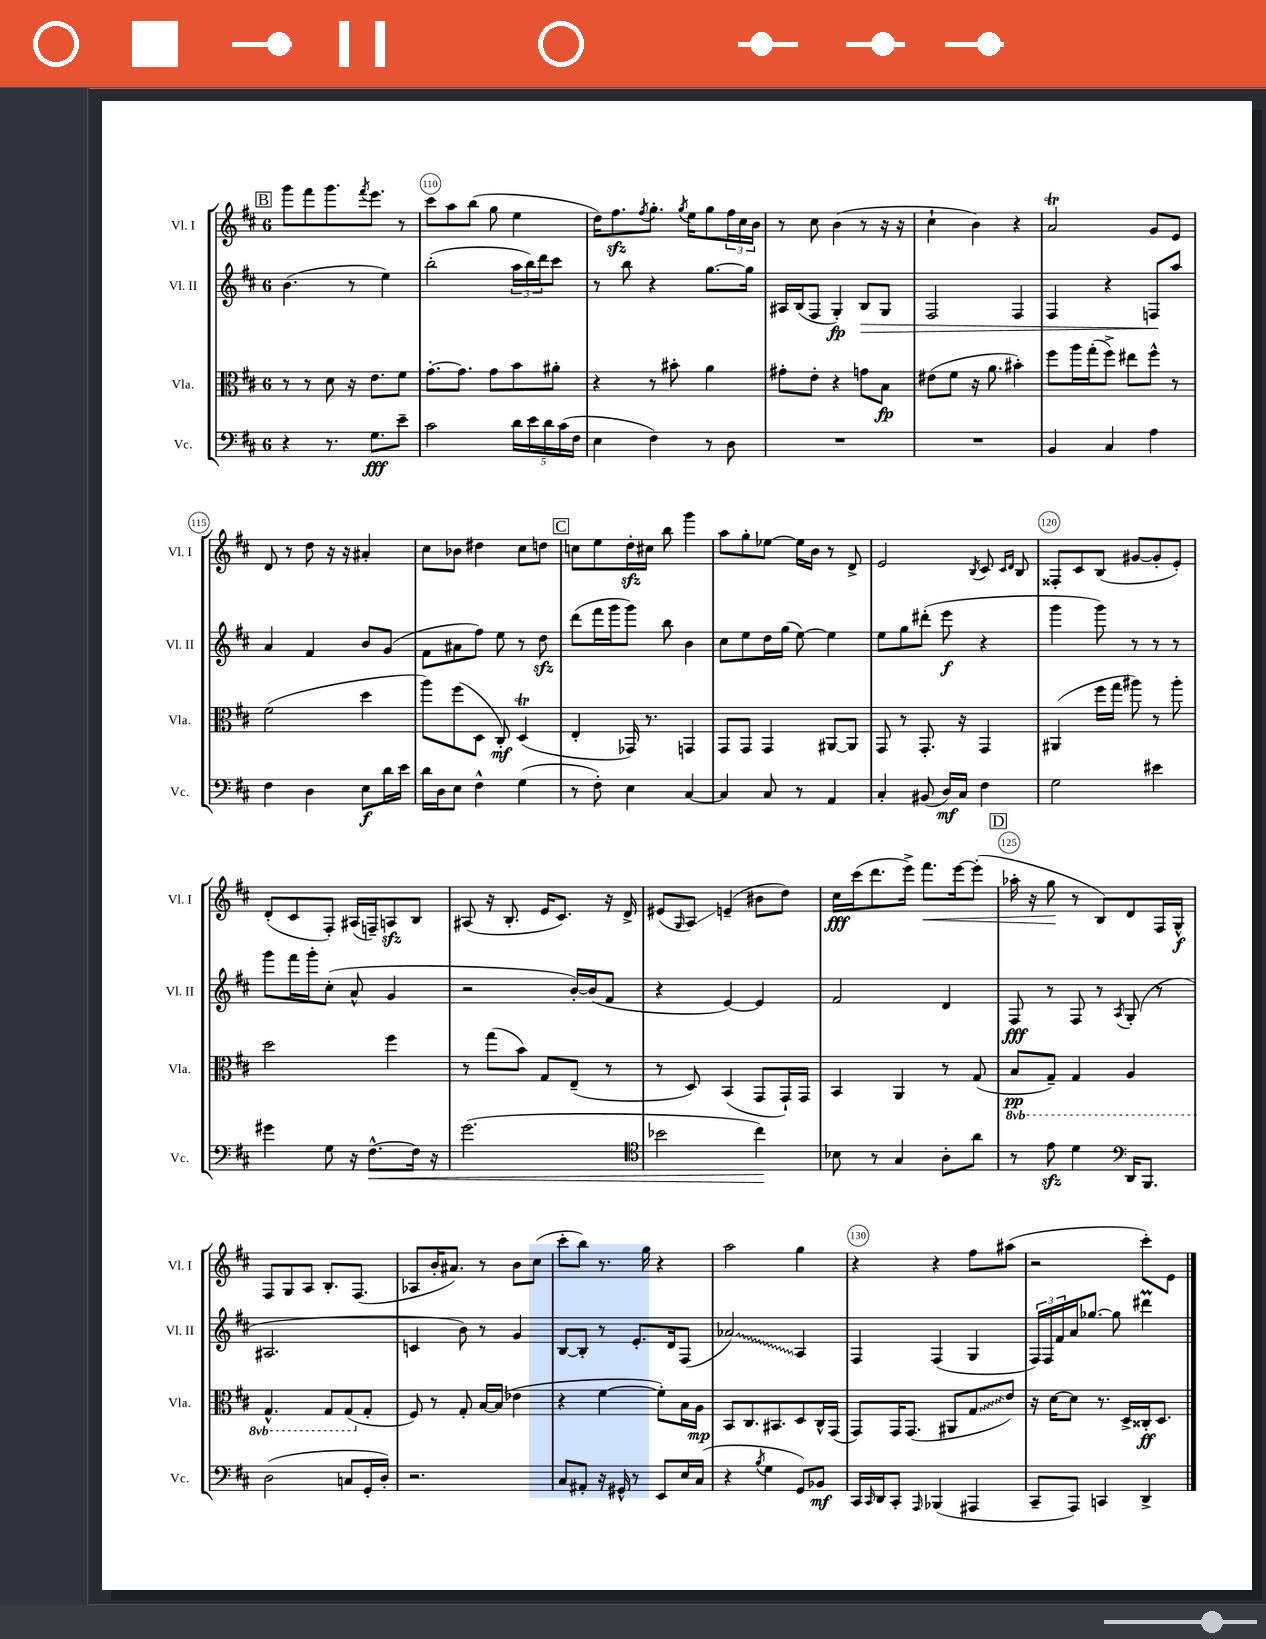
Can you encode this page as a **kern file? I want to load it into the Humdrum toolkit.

**kern	**kern	**kern	**kern
*staff4	*staff3	*staff2	*staff1
*clefF4	*clefC3	*clefG2	*clefG2
*k[f#c#]	*k[f#c#]	*k[f#c#]	*k[f#c#]
*M6/8	*M6/8	*M6/8	*M6/8
4r	8r	(4.b	8ggg
.	8r	.	8fff#
8.r	8d	.	8.ggg
.	16r	8r	.
.	.	.	8qfff#
8.G	8.e	.	8.eee
.	.	4ee)	.
8e~	8f#	.	8r
=	=	=	=
2c#	[8.g'	(2bb'	8ccc#
.	.	.	8aa
.	8.g]	.	.
.	.	.	(8bb
.	8g	.	8gg
20d	8b	24aa	4ee
.	.	24bb)	.
20e	.	.	.
.	.	24ddd	.
20d	.	.	.
.	8a#'	8ccc#	.
(20c#	.	.	.
20F#	.	.	.
=	=	=	=
4E	4r	8r	16dd)
.	.	.	8.ff#
.	.	8bb	.
.	.	.	8qff#
4F#)	8r	4r	8.gg'
.	8b#'	.	.
.	.	.	8qgg
.	.	.	16ee
8r	4a	[8.gg	8gg
8D	.	.	24ff#
.	.	.	24cc#
.	.	16gg]	.
.	.	.	24b
=	=	=	=
2.r	8g#'	16A#	8r
.	.	(16B	.
.	8e'	8F#	8cc#
.	4r	4G')	(4b
.	8g	8B	8r
.	8B	8G	16r
.	.	.	16r
=	=	=	=
2.r	(8e#	2F#	4cc#`
.	8f#	.	.
.	16r	.	4b)
.	8.a	.	.
.	4b#')	4F#	4r
=	=	=	=
4BB	8ff#	4F#	2a
.	16aa	.	.
.	(16gg'	.	.
4C#	8ff#^)	4r	.
.	8ee#	.	.
4A	8ff#^^	8F	8g
.	8r	8aa	8e
=	=	=	=
4F#	(2f#	4a	8d
.	.	.	8r
4D	.	4f#	8dd
.	.	.	16r
.	.	.	16r
8E	4dd	8b	4a#'
16d	.	(8g	.
16e	.	.	.
=	=	=	=
16d	8aa)	8f#	8cc#
16D	.	.	.
8E	(8ff#	8a#	8b-
4F#^^	8D	8ff#)	4dd#
.	8C#')	8ee	.
(4G	(4D	8r	8cc#
.	.	8dd	8dd
=	=	=	=
8r	4E'	(8ddd	8cc
8F#')	.	16fff#	8ee
.	.	16ggg	.
4E	16GG-)	8ggg)	16dd'
.	8.r	.	16cc#
.	.	8bb	8bb
[4C#	4GG	4b	4ggg
=	=	=	=
4C#]	8GG	8cc#	8aa
.	8GG	8ee	8gg'
8C#	4GG	16dd	[8ee-
.	.	(16gg	.
8r	.	[8ee)	16ee-]
.	.	.	16b
4AA	[8AA#	4ee]	8r
.	8AA#]	.	8d^
=	=	=	=
4C#'	8GG	8ee	2e
.	8r	8gg	.
(8BB#	8.GG'	(8ddd#'	.
16D)	.	8eee	.
16C#	16r	.	.
.	.	.	8qB
4F#	4GG	4r	8c#
.	.	.	16qqc#
.	.	.	16qqd
.	.	.	8B
=	=	=	=
2G	(4AA#	4ggg	8F##'
.	.	.	8c#
.	16ff#	8ggg)	(8B
.	16gg	.	.
.	8aa#)	8r	[8g#
4e#	8r	8r	8g#']
.	8aa#'	8r	8e')
=	=	=	=
4g#	2dd	8ggg	(8d'
.	.	16fff#	8c#
.	.	16ggg'	.
8G	.	(8cc#'	8F#')
16r	.	8a^^	(16A#
[8.F#^^	.	.	16F~)
.	4ff#	4g	8A
16F#]	.	.	8B
16r	.	.	.
=	=	=	=
(2.g	8r	2r	(8A#
.	(8gg	.	16r
.	.	.	8.B'
.	8b)	.	.
.	8G	.	16e
.	.	.	8.c#)
.	(8E~	[16b')	.
.	.	(16b]	.
.	8r	8f#	16r
.	.	.	16d^
=	=	=	=
*clefC4	*	*	*
2b-	8r	4r	(8e#
.	.	.	16qqG
.	8D)	.	8A)
.	(4BB	[4e)	(4e~
4cc#)	8GG	4e]	8b#
.	16GG`)	.	8dd)
.	16GG	.	.
=	=	=	=
8B-	4BB	2f#	16cc#
.	.	.	(16ccc#
8r	.	.	8.ddd
4G	4AA	.	.
.	.	.	16eee^)
.	.	.	8.fff#
8A'	8r	4d	.
.	.	.	[16eee
8a	(8G	.	(8eee']
=	=	=	=
8r	8BB	8F#	16aa-'
.	.	.	16r
8e	8GG~)	8r	8gg
4d	4GG	8F#	8r
.	.	8r	8B)
*clefF4	*	*	*
.	.	8qA	.
16DD	4AA	(8G'	8d
8.BBB	.	.	.
.	.	8r	16F#
.	.	.	16G^^
=	=	=	=
(2D	4.GG^^	2.A#	8F#
.	.	.	8G
.	.	.	8A
.	8GG	.	8.B'
8C	(8GG	.	.
.	.	.	(8.F#
16GG'	8G'	.	.
16D')	.	.	.
=	=	=	=
2.r	8F#)	4c	8A-
.	8r	.	16b'
.	.	.	8.a#)
.	8G'	8b)	.
.	[16B	8r	8r
.	(16B]	.	.
.	4e-	4g	8b
.	.	.	(8cc#
=	=	=	=
8C#	4r	[8B	8ccc#'
8AA#'	.	8B']	8bb)
16r	[4f#	8r	8.r
16GG#^^	.	.	.
8r	.	8.e'	.
.	.	.	16gg
8EE	8f#'])	.	4r
.	.	16d	.
16E	16B	(8F#	.
(16C#	16A	.	.
=	=	=	=
4r	8BB	2a-)	2aa
.	8.C#	.	.
8qB	.	.	.
4G	.	.	.
.	8.BB#	.	.
8GG)	8D	4A	4gg
8BB-	16C#^^	.	.
.	(16GG	.	.
=	=	=	=
16CC#	8GG)	4F#	4r
16qqCC#	.	.	.
16DD	.	.	.
8CC#'	16GG	.	.
.	(8.GG	.	.
16qqAAA	.	.	.
(4BBB-	.	(4F#	4r
.	8AA#	.	.
4AAA#	8G	4G	8ff#
.	8e)	.	(8aa#
=	=	=	=
8CC#~	16r	24F#)	2r
.	.	24F#	.
.	[16d	.	.
.	.	24f#	.
8AAA)	8d]	16a	.
.	.	[8.gg-	.
4CC	8.r	.	.
.	.	8gg-]	.
.	16D^	.	.
4DD^	16C##'	4ddd#	8ccc#')
.	8.D	.	.
.	.	.	8e
==	==	==	==
*-	*-	*-	*-
